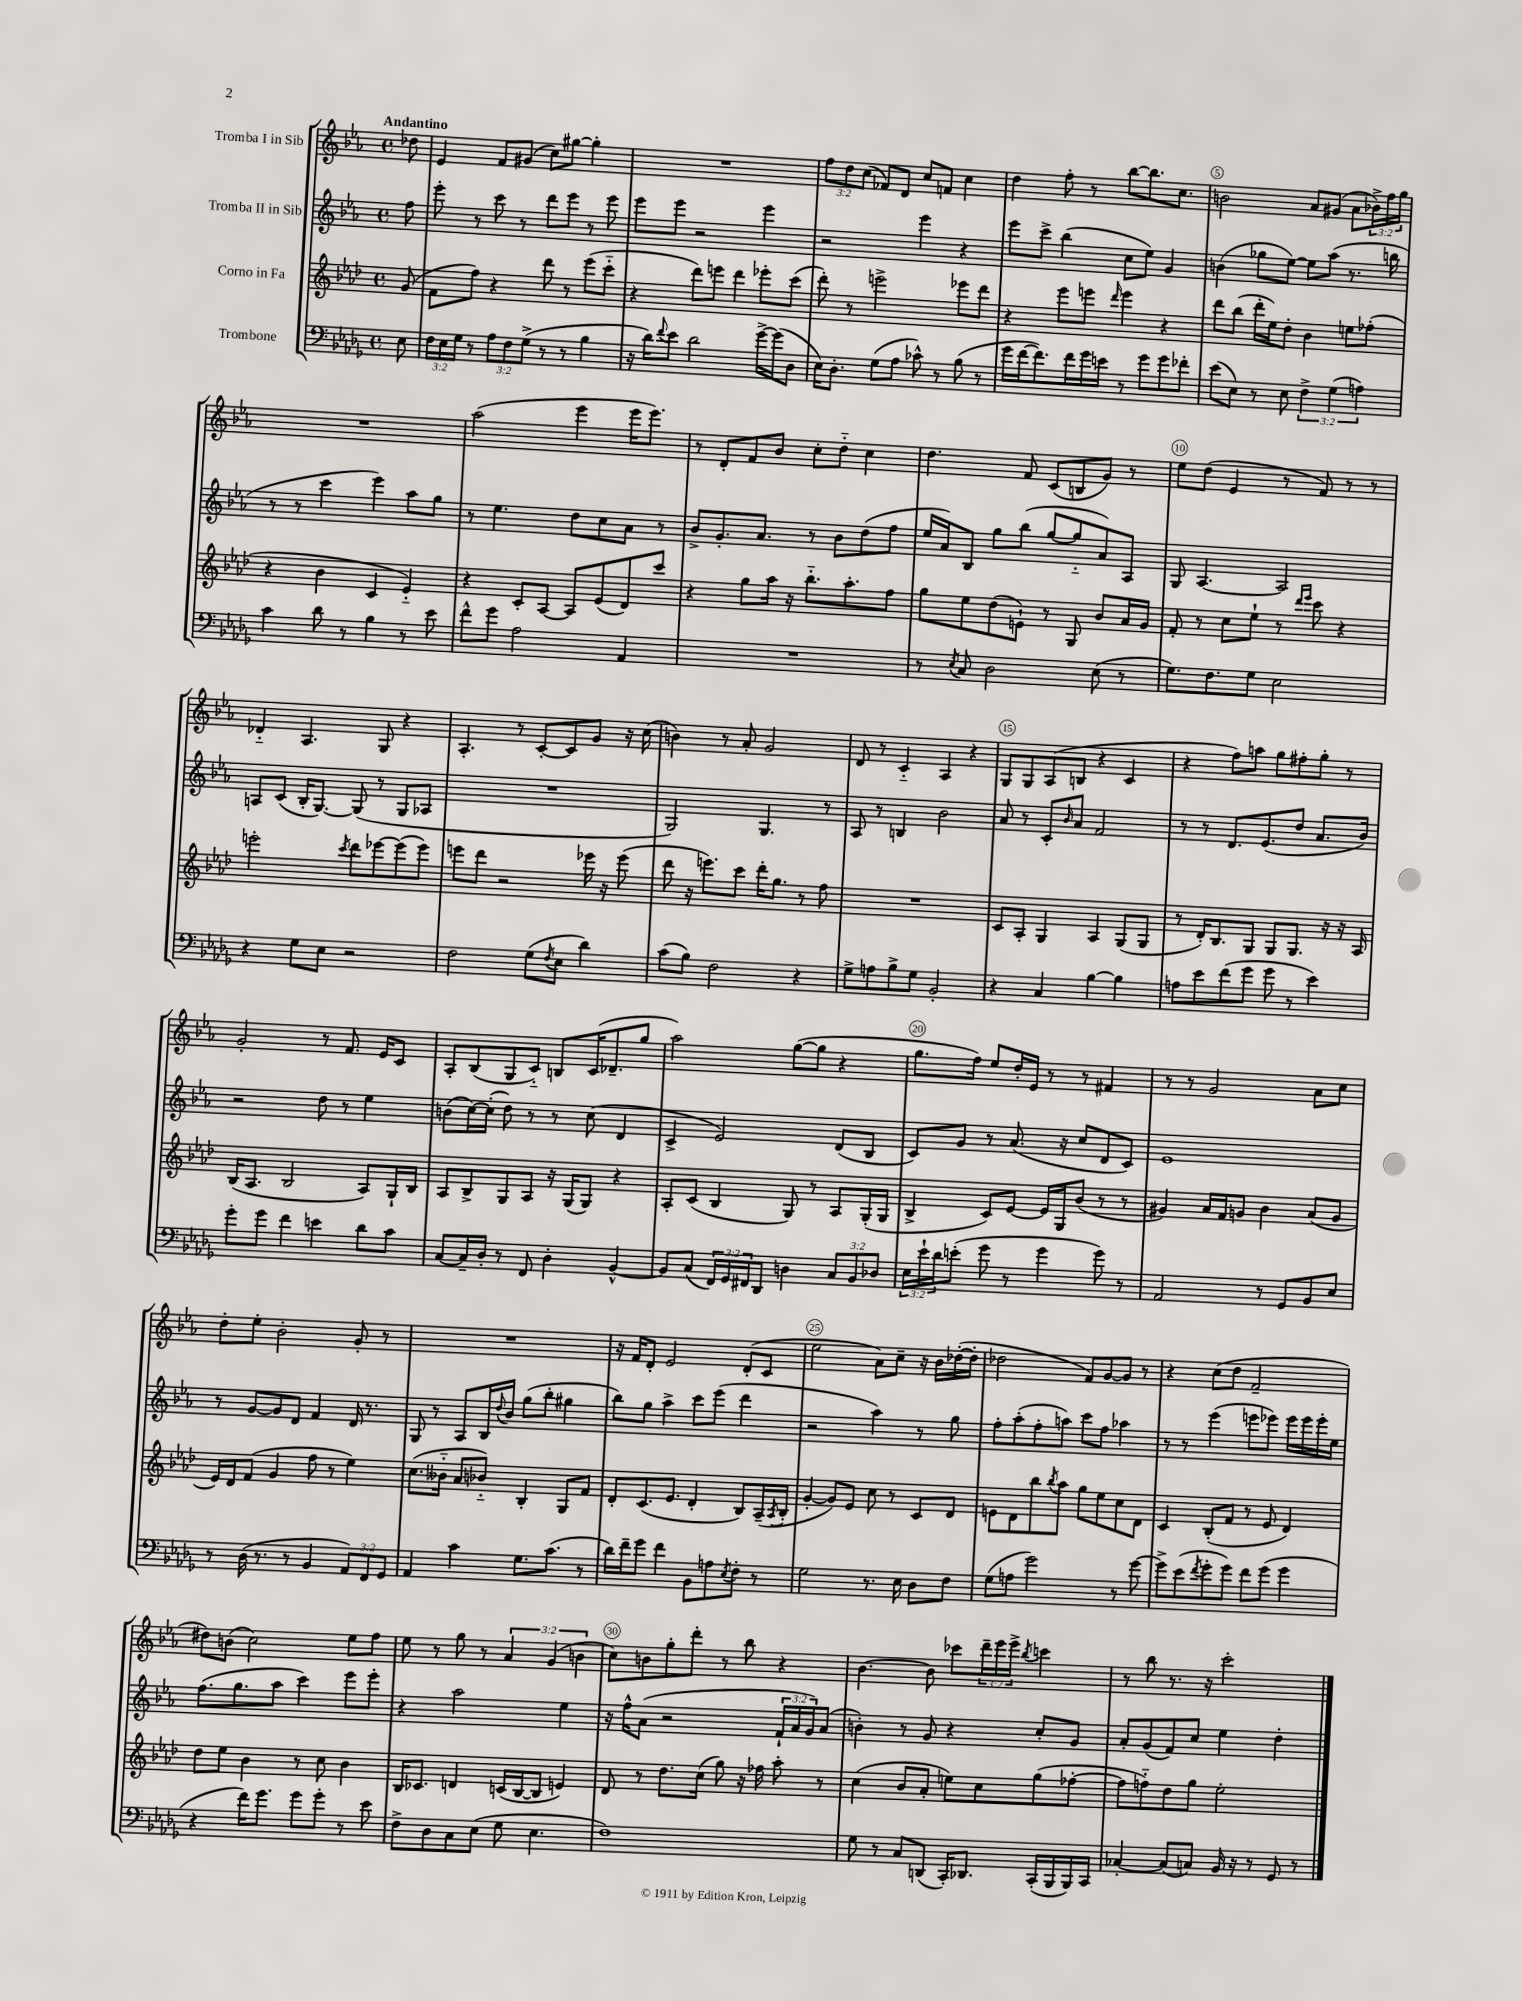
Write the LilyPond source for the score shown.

<<
\new StaffGroup <<
\new Staff = "s0" \with { instrumentName = "Tromba I in Sib" } {
    \clef treble \key ees \major \defaultTimeSignature \time 4/4 \override Staff.TupletNumber.text = #tuplet-number::calc-fraction-text \partial 8 \tempo "Andantino"
    des''8 |
    ees'4 f'8 gis'8( c''8) gis''8~ gis''4-. |
    R1 |
    \tuplet 3/2 { f''8 d''8 c''8( } fes'8) d'8 c''8 f'8 c''4 |
    d''4 f''8-. r8 bes''8~ bes''8. c''8. |
    b'2 aes'8 gis'8( aes'8 \tuplet 3/2 { bes'16->) f''16 g''16 } |
    R1 |
    aes''2( ees'''4 ees'''16 ees'''8.) |
    r8 d'8-. f'8 bes'8 c''8-. d''8-_ c''4 |
    d''4. f'8 c'8( b8 g'8) r8 |
    ees''8 d''8( ees'4 r8 f'8) r8 r8 |
    des'4-_ aes4. g8 r4 |
    aes4.-. r8 c'8~-. c'8 g'8 r16 c''16( |
    b'4) r8 aes'8-. g'2 |
    d'8 r8 c'4-_ aes4 r4 |
    g8 g8 aes8( b8 r4 c'4 |
    r4 f''8) a''8 g''8 fis''8-. g''8-. r8 |
    g'2-. r8 f'8. ees'16 c'8 |
    aes8-. bes8( g8 c'8-_) b8 c'16( des'8.-- g''8 |
    aes''2) g''8~( g''8 r4 |
    g''8. f''16) ees''8 d''16-. ees'16 r8 r8 fis'4 |
    r8 r8 g'2 aes'8 c''8 |
    d''8-. ees''8-. bes'2-. g'8-. r8 |
    R1 |
    r16 f'16 d'8-. ees'2 d'8-.( c'8 |
    ees''2 aes'8) c''8-- r16 bes'16 des''16~-.( des''16-. |
    des''2 f'8) g'8~ g'8 r8 |
    r4 c''8( d''8 f'2-- |
    dis''8) b'8( c''2) ees''8 f''8 |
    ees''8 r8 g''8 r8 \tuplet 3/2 { aes'4 g'4( b'4 } |
    c''8) b'8 g''8-. d'''8-. r8 bes''8 r4 |
    bes'4.~ bes'8 ces'''8 \tuplet 3/2 { d'''16-- ees'''16 ees'''16-> } \acciaccatura { bes''8 } c'''4 |
    r8 bes''8 r8. r16 c'''2-. \bar "|." |
}
\new Staff = "s1" \with { instrumentName = "Tromba II in Sib" } {
    \clef treble \key ees \major \defaultTimeSignature \time 4/4 \override Staff.TupletNumber.text = #tuplet-number::calc-fraction-text \partial 8
    f''8 |
    ees'''8-. r8 c'''8 r8 d'''8 ees'''8 r8 ees'''8 |
    ees'''8 ees'''8 r2 ees'''4 |
    r2 ees'''4 r4 |
    ees'''8 c'''8-> bes''4( c''8 ees''8) g'4 |
    b'4( ges''8 ees''8~) ees''8 aes''8( r8. b''16 |
    r8 r8 c'''4 ees'''4) aes''8 g''8 |
    r8 ees''4. d''8 c''8 aes'8 r8 |
    bes'8-> g'8.-. aes'8. r8 bes'8 d''8( f''8 |
    ees''16 aes'16) bes8 g''8 bes''8( g''8~ g''8-_ aes'8) aes8 |
    g8 aes4.~ aes2 |
    a8 c'8( bes16-. g8.~) g8( r8 g8 aes8 |
    R1 |
    g2) g4. r8 |
    aes8 r8 b4 bes'2 |
    aes'8 r8 c'8-. \grace { bes'16 } aes'8 f'2 |
    r8 r8 d'8. ees'8.( d''8 aes'8. bes'16) |
    r2 d''8 r8 ees''4 |
    b'8( c''16~) c''16-.( d''8) r8 r8 c''8( d'4 |
    c'4-> ees'2) d'8( bes8 |
    c'8) g'8 r8 aes'8.( r16 c''8 d'8 c'8) |
    ees'1 |
    r8 g'8~ g'8 d'8 f'4 d'16 r8. |
    g8 r8 aes8 bes16 \appoggiatura { d''8 } bes'16 g''8( bes''8-. gis''4 |
    bes''8) g''8 aes''4-> c'''8 ees'''8( d'''4 |
    r2 aes''4) r8 g''8 |
    f''8-. aes''8-.( f''8-. a''8) c'''8 f''8 aes''4 |
    r8 r8 ees'''4( e'''8 ees'''8) ees'''16 ees'''16 ees'''16-. ees''16 |
    f''8.( g''8. aes''8 c'''4) ees'''8 ees'''8-. |
    r4 aes''2 ees''4 |
    r16 f''16-^ aes'8( r2 \tuplet 3/2 { f'16-! aes'16 g'16) } aes'8( |
    b'4-.) r8 g'8 r4 c''8-. g'8 |
    aes'8-. g'8( f'8) c''8 ees''4 d''4-. \bar "|." |
}
\new Staff = "s2" \with { instrumentName = "Corno in Fa" } {
    \clef treble \key aes \major \defaultTimeSignature \time 4/4 \partial 8
    g'8( |
    f'8 f''8) r4 des'''8 r8 ees'''8( c'''8-_ |
    r4 des'''8) e'''8 des'''4 ees'''8-. c'''8( |
    des'''8-.) r8 e'''2-> ees'''8 des'''8 |
    r4 ees'''8 e'''8 \grace { des'''16 } e'''4 r4 |
    des'''8 bes''8( des'''16-. ees''16) des''8-. bes'4 e''8 fes''8-.( |
    r4 bes'4 c'4 ees'4-_) |
    r4 c'8-. aes8~ aes8 ees'8( des'8) c'''8 |
    r4 g''8 aes''16 r16 bes''8.-_ aes''8.-. f''8 |
    g''8 ees''8 des''8( e'8-!) r8 g8 bes'8 aes'16 g'16 |
    f'8-. r8 c''8 ees''8-! r8 \grace { des'''16 ees'''16 } c'''8 r4 |
    e'''2-. \acciaccatura { c'''8 } des'''8 ees'''8~ ees'''8( ees'''8) |
    e'''8 des'''8 r2 ees'''16 r16 ees'''8( |
    des'''8 r16 e'''8.) c'''8 des'''16-. g''8. r8 f''8 |
    R1 |
    c'8 aes8-. g4 aes4 g8( g8 |
    r8 des'16-.) bes8. g8 g8 g8. r16 r16 aes16 |
    bes16( aes8. bes2 aes8) g16-! bes16 |
    aes8 bes8-> g8 aes8 r16 g16( g8) r4 |
    aes8-. c'8( bes4 g8) r8 aes8 g16-.( g16 |
    bes4-> c'8) ees'8~ ees'16 g16 bes'8( r8 r8 |
    gis'4) aes'16 f'16 g'8 bes'4 aes'8( g'8 |
    ees'16) des'16 f'8( g'4 f''8 r8 ees''4) |
    c''8.( beses'16-_ aes'8 bes'8-_) bes4-. g8 f'8 |
    des'8-. c'8.( ees'8. des'4-. bes8) aes16--( \acciaccatura { aes8 } bes16-. |
    g'4~-. g'8) ees'8 c''8 r8 c'8 des'8 |
    e'8 des'8 bes''8 \acciaccatura { bes''8 } aes''8 g''8 ees''8 c''8 des'8 |
    c'4 bes8-.( f'8 r8 ees'8 des'4) |
    des''8 ees''8 bes'4 r8 c''8 bes'4 |
    bes16 ces'8. d'4 c'16( bes16~ bes8 e'4) |
    des'8 r8 des''8. c''16( g''8) r16 fes''16 aes''8-. r8 |
    c''4( bes'8 aes'8-. e''8) c''8 g''8( fes''8~-. |
    fes''8 f''8-_) des''8 g''8 ees''2-. \bar "|." |
}
\new Staff = "s3" \with { instrumentName = "Trombone" } {
    \clef bass \key des \major \defaultTimeSignature \time 4/4 \override Staff.TupletNumber.text = #tuplet-number::calc-fraction-text \partial 8
    ees8 |
    \tuplet 3/2 { f16 ees16 ges16 } r8 \tuplet 3/2 { aes8 f8 ges8->( } r8 r8 bes4 |
    r16 des'16) \appoggiatura { f'8 } ees'8 des'2 ges'16~-> ges'16( des8 |
    ees16) des8.-. ges8( aes8 ces'8-^) r8 bes8( r8 |
    ges'16 f'16~ f'8.) f'16 ges'16 e'16 r8 ges'8 ges'8 fes'8-. |
    ees'8( ees8) r8 ees8 \tuplet 3/2 { f4-> ges4( a4) } |
    c'4 des'8 r8 bes4 r8 ees'8 |
    f'8-^ ges'8 aes2 aes,4 |
    R1 |
    r8 \acciaccatura { ees8 } c8 des2 ees8( r8 |
    ges8.) f8. ges8 ees2 |
    r4 ges8 ees8 r2 |
    f2 ges8( \acciaccatura { f8 } ees8 des'4) |
    c'8( bes8) f2 r4 |
    ges8-> a8 bes8-> ges8 bes,2-. |
    r4 c4 bes4~ bes4 |
    a8 ees'8 f'8( ges'8 ges'8 r8 ees'4) |
    ges'8-. ges'8 f'4 e'4 des'8 c'8 |
    c8~ c16-- des16-. r8 f,8 des4-. bes,4~-^ |
    bes,8 c8( \tuplet 3/2 { f,16) ges,16 fis,16 } des,8 d4 \tuplet 3/2 { c8 bes,8 des8 } |
    \tuplet 3/2 { ees16 ees'16-! des'16 } e'8-.( ges'8 r8 ges'4 ges'8) r8 |
    aes,2 r8 ges,8 bes,8 ees8 |
    r8 des16( r8. r8 bes,4 \tuplet 3/2 { aes,8) f,8 ges,8 } |
    aes,4 c'4 ges8. c'8.( r8 |
    des'16) f'16-- ges'8 f'4 bes,8 a8 \acciaccatura { ees8 } f8-. r8 |
    ges2 r8. ees16 des8 f8 |
    ges8( a8 ges'2) r8 ges'8~ |
    ges'8-> ees'8( \acciaccatura { f'8 } ges'8-. ges'8) f'8 ges'8( ges'4 |
    r4 f'16) ges'8. ges'8 ges'8-. r8 ees'8 |
    f8-> des8 c8 ees8( ges8 ees4. |
    f1) |
    ges8 r8 c8 d,8( c,16-.) des,8. c,16-.( bes,,16 bes,,16) c,16 |
    ces4~-. ces8( c8) bes,16 r16 r8 ges,8 r8 \bar "|." |
}
>>
>>
\layout { \context { \Score \override BarNumber.break-visibility = ##(#f #t #t) barNumberVisibility = #(every-nth-bar-number-visible 5) \override BarNumber.stencil = #(make-stencil-circler 0.1 0.3 ly:text-interface::print) } }
